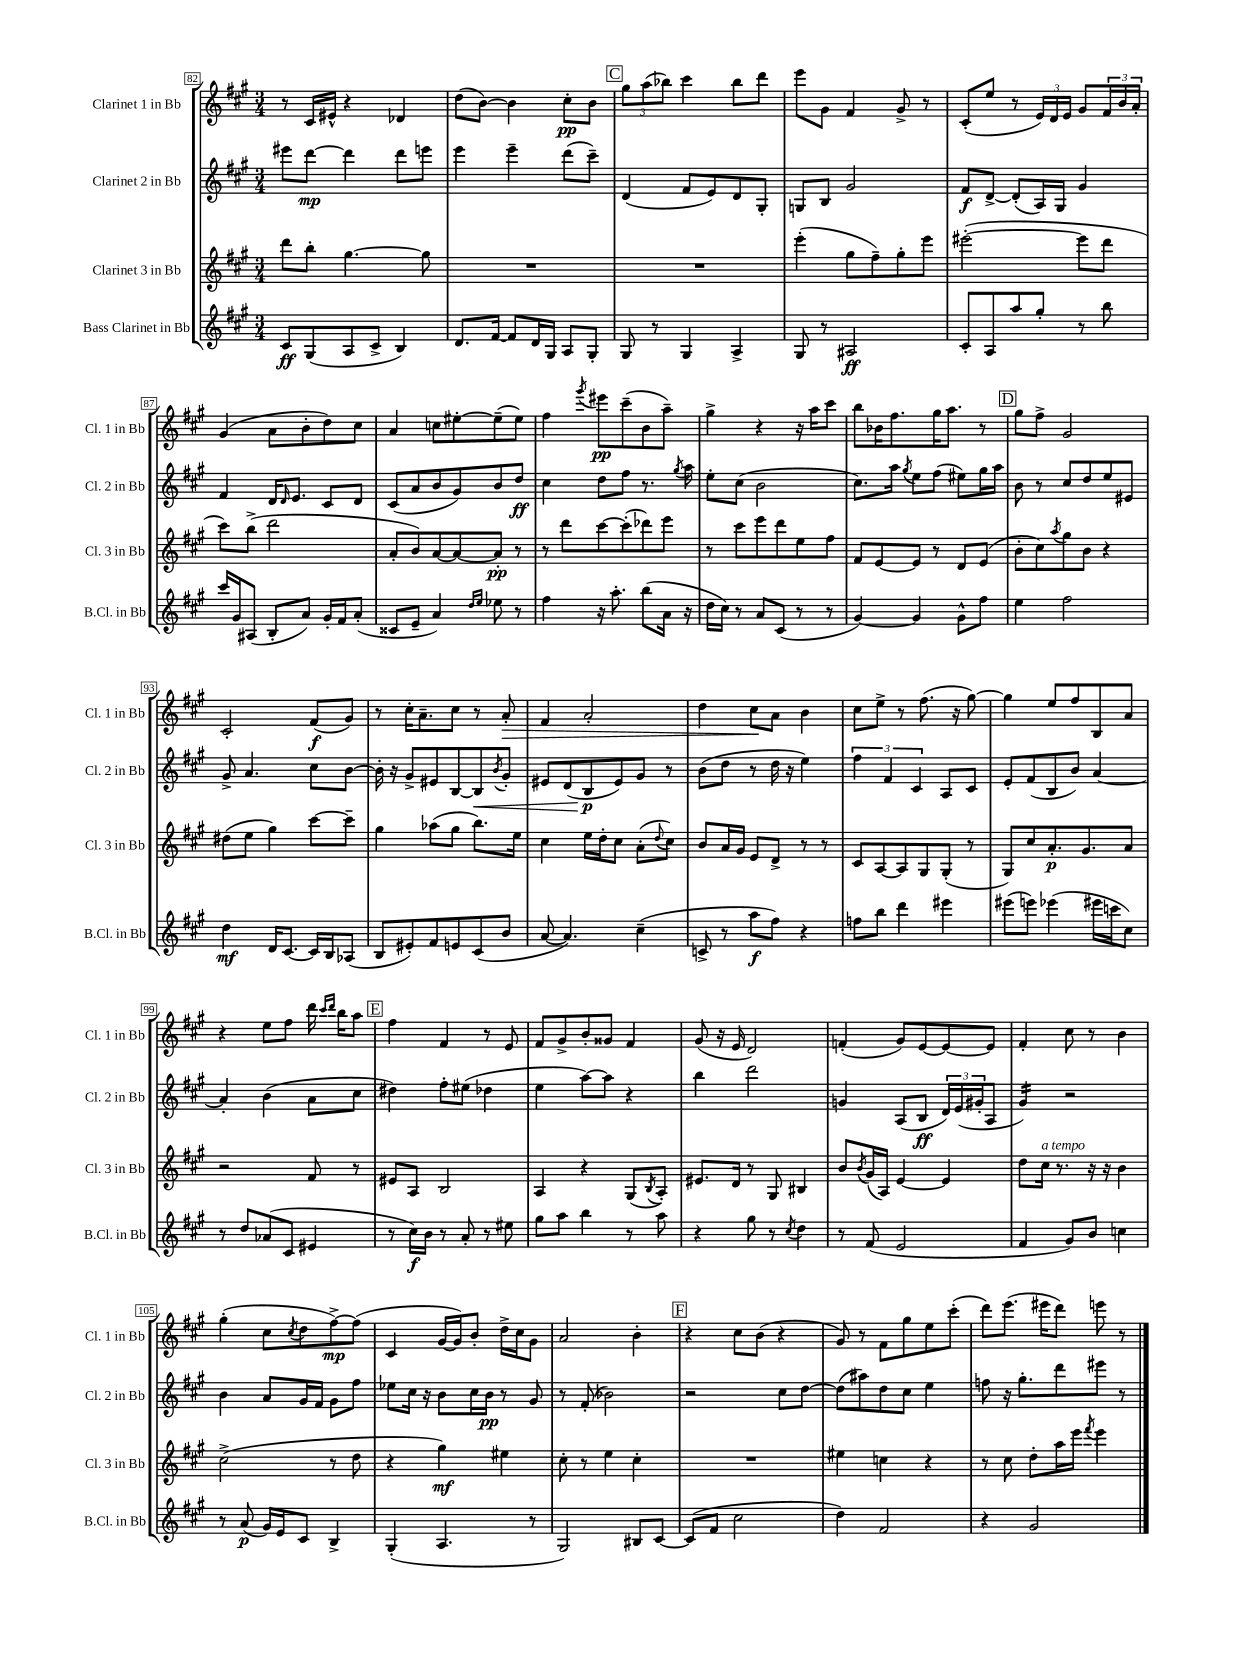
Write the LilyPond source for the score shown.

<<
\new StaffGroup <<
\new Staff = "s0" \with { instrumentName = "Clarinet 1 in Bb" shortInstrumentName = "Cl. 1 in Bb" } {
    \clef treble \key a \major \numericTimeSignature \time 3/4
    r8 cis'16 eis'16-^ r4 des'4 |
    d''8( b'8~) b'4 cis''8-.\pp b'8 |
    \mark \markup { \box "C" } \tuplet 3/2 { gis''8 a''8( bes''8) } cis'''4 bes''8 d'''8 |
    e'''8 gis'8 fis'4 gis'8-> r8 |
    cis'8-.( e''8 r8 \tuplet 3/2 { e'16) d'16 e'16 } gis'8 \tuplet 3/2 { fis'16 b'16 a'16-. } |
    gis'4( a'8 b'8-. d''8) cis''8 |
    a'4 c''8 eis''8~-. eis''8--( eis''8) |
    fis''4 \acciaccatura { gis'''8 } eis'''8\pp cis'''8--( b'8 a''8--) |
    gis''4-> r4 r16 a''16 cis'''8 |
    b''8 bes'16 fis''8. gis''16 a''8. r8 |
    \mark \markup { \box "D" } gis''8 fis''8-> gis'2 |
    cis'2-. fis'8\f( gis'8) |
    r8 cis''16-. a'8.-- cis''8 r8 a'8-.\> |
    fis'4 a'2-. |
    d''4 cis''8\! a'8 b'4 |
    cis''8 e''8-> r8 fis''8.( r16 gis''8~) |
    gis''4 e''8 fis''8 b8 a'8 |
    r4 e''8 fis''8 d'''16 \grace { cis'''16 d'''16 } b''16 a''8 |
    \mark \markup { \box "E" } fis''4 fis'4 r8 e'8 |
    fis'8 gis'8-> b'8-. gisis'8 fis'4 |
    gis'8( r16 e'16 d'2) |
    f'4-.( gis'8) e'8~ e'8~ e'8 |
    fis'4-. cis''8 r8 b'4 |
    gis''4-.( cis''8 \acciaccatura { cis''8 } d''8 fis''8~->\mp) fis''8( |
    cis'4 gis'16~ gis'16) b'8-. d''16-> cis''16 gis'8 |
    a'2 b'4-. |
    \mark \markup { \box "F" } r4 cis''8 b'8( r4 |
    gis'8) r8 fis'8 gis''8 e''8 cis'''8-.( |
    d'''8) e'''8.( eis'''16 d'''8) e'''8 r8 \bar "|." |
}
\new Staff = "s1" \with { instrumentName = "Clarinet 2 in Bb" shortInstrumentName = "Cl. 2 in Bb" } {
    \clef treble \key a \major \numericTimeSignature \time 3/4
    eis'''8 d'''8~\mp d'''4 d'''8 e'''8 |
    e'''4 e'''4-- d'''8( cis'''8--) |
    \mark \markup { \box "C" } d'4( fis'8 e'8) d'8 gis8-. |
    g8 b8 gis'2 |
    fis'8\f d'8~-> d'8-.( a16) gis16 gis'4 |
    fis'4 d'16 \grace { d'16 } e'8. cis'8 d'8 |
    cis'8( a'8 b'8 gis'8) b'8 d''8\ff |
    cis''4 d''8 fis''8 r8. \acciaccatura { gis''8 } a''16 |
    e''8-. cis''8( b'2 |
    cis''8.) a''16 \acciaccatura { gis''8 } e''8 fis''8( eis''8) gis''16 a''16 |
    \mark \markup { \box "D" } b'8 r8 cis''8 d''8 e''8 eis'8 |
    gis'8-> a'4. cis''8 b'8~ |
    b'16-. r16 gis'8-> eis'8 b8~ b8\< \acciaccatura { b'8 } gis'8-. |
    eis'8 d'8( b8\p\! eis'8) gis'8 r8 |
    b'8( d''8 r8 d''16 r16 e''4) |
    \tuplet 3/2 { fis''4 fis'4 cis'4 } a8 cis'8 |
    e'8-. fis'8( b8 b'8) a'4~ |
    a'4-. b'4( a'8 cis''8 |
    \mark \markup { \box "E" } dis''4) fis''8-. eis''8( des''4 |
    e''4 a''8~) a''8 r4 |
    b''4 d'''2 |
    g'4 a8( b8\ff \tuplet 3/2 { d'16) e'16( gis'16-. } a8 |
    gis'4:16) r2 |
    b'4 a'8 gis'16 fis'16 gis'8 fis''8 |
    ees''8 cis''16 r16 b'8 cis''16 b'16\pp r8 gis'8 |
    r8 fis'8-.( bes'2) |
    \mark \markup { \box "F" } r2 cis''8 d''8~ |
    d''8( ais''8) d''8 cis''8 e''4 |
    f''8 r16 gis''8.-. d'''8 eis'''8 r8 \bar "|." |
}
\new Staff = "s2" \with { instrumentName = "Clarinet 3 in Bb" shortInstrumentName = "Cl. 3 in Bb" } {
    \clef treble \key a \major \numericTimeSignature \time 3/4
    d'''8 b''8-. gis''4.~ gis''8 |
    R2. |
    \mark \markup { \box "C" } R2. |
    e'''4-.( gis''8 fis''8--) gis''8-. e'''8 |
    eis'''2~-.( eis'''8 d'''8 |
    cis'''8) b''8->( d'''2 |
    a'8-. b'8) a'8~ a'8~ a'8-.\pp r8 |
    r8 d'''8 cis'''8~ cis'''8-.( des'''8) e'''8 |
    r8 cis'''8 e'''8 d'''8 e''8 fis''8 |
    fis'8 e'8~ e'8 r8 d'8 e'8( |
    \mark \markup { \box "D" } b'8-. cis''8) \acciaccatura { a''8 } gis''8 b'8 r4 |
    dis''8( e''8 gis''4) cis'''8~ cis'''8-- |
    gis''4 aes''8( gis''8 b''8.) e''16 |
    cis''4 e''16 d''16-. cis''8 a'8-.( \appoggiatura { d''8 } cis''8) |
    b'8 a'16 gis'16 e'8 d'8-> r8 r8 |
    cis'8 a8~ a8 gis8 gis8-.( r8 |
    gis8) cis''8 a'8.-.\p gis'8. a'8 |
    r2 fis'8 r8 |
    \mark \markup { \box "E" } eis'8 a8 b2 |
    a4 r4 gis8( \acciaccatura { b8 } a8-.) |
    eis'8. d'16 r8 gis8 bis4 |
    b'8 \acciaccatura { b'8 } gis'16( a16) e'4~ e'4 |
    d''8 cis''16^\markup { \italic "a tempo" } r8. r16 r16 b'4 |
    cis''2->( r8 d''8 |
    r4 gis''4\mf) eis''4 |
    cis''8-. r8 e''4 cis''4-. |
    \mark \markup { \box "F" } R2. |
    eis''4 c''4 r4 |
    r8 cis''8 d''8-. a''16 e'''16 \acciaccatura { fis'''8 } e'''4 \bar "|." |
}
\new Staff = "s3" \with { instrumentName = "Bass Clarinet in Bb" shortInstrumentName = "B.Cl. in Bb" } {
    \clef treble \key a \major \numericTimeSignature \time 3/4
    cis'8\ff gis8( a8 cis'8-> b4) |
    d'8. fis'16~ fis'8 d'16 gis16 a8 gis8-. |
    \mark \markup { \box "C" } gis8 r8 gis4 a4-> |
    gis8 r8 ais2\ff |
    cis'8-. a8 a''8 gis''8-. r8 b''8 |
    cis'''16 gis'16 ais8( b8-. a'8) gis'16-. fis'16 a'8-.( |
    cisis'8 e'8-- a'4) \grace { d''16 e''16 } ees''8 r8 |
    fis''4 r16 a''8.-. b''8( a'16 r16 |
    d''16 cis''16) r8 a'8 cis'8( r8 r8 |
    gis'4~) gis'4 gis'8-^ fis''8 |
    \mark \markup { \box "D" } e''4 fis''2 |
    d''4\mf d'16 cis'8.~ cis'16 b16 aes8( |
    b8 eis'8-.) fis'8 e'8 cis'8( b'8 |
    a'8~ a'4.) cis''4--( |
    c'8-> r8 a''8\f fis''8) r4 |
    f''8 b''8 d'''4 eis'''4 |
    eis'''8( e'''8) ees'''4( eis'''16 c'''16 cis''8) |
    r8 d''8 aes'8( cis'8 eis'4 |
    \mark \markup { \box "E" } r8 cis''16\f) b'16 r8 a'8-. r8 eis''8 |
    gis''8 a''8 b''4 r8 a''8 |
    r4 gis''8 r8 \acciaccatura { cis''8 } d''4 |
    r8 fis'8( e'2 |
    fis'4 gis'8) b'8 c''4 |
    r8 a'8\p( gis'16) e'16 cis'8 b4-> |
    gis4-.( a4. r8 |
    gis2) bis8 cis'8~ |
    \mark \markup { \box "F" } cis'8( fis'8 cis''2 |
    d''4) fis'2 |
    r4 gis'2 \bar "|." |
}
>>
>>
\layout { \context { \Score currentBarNumber = #82 \override BarNumber.stencil = #(make-stencil-boxer 0.1 0.3 ly:text-interface::print) } }
